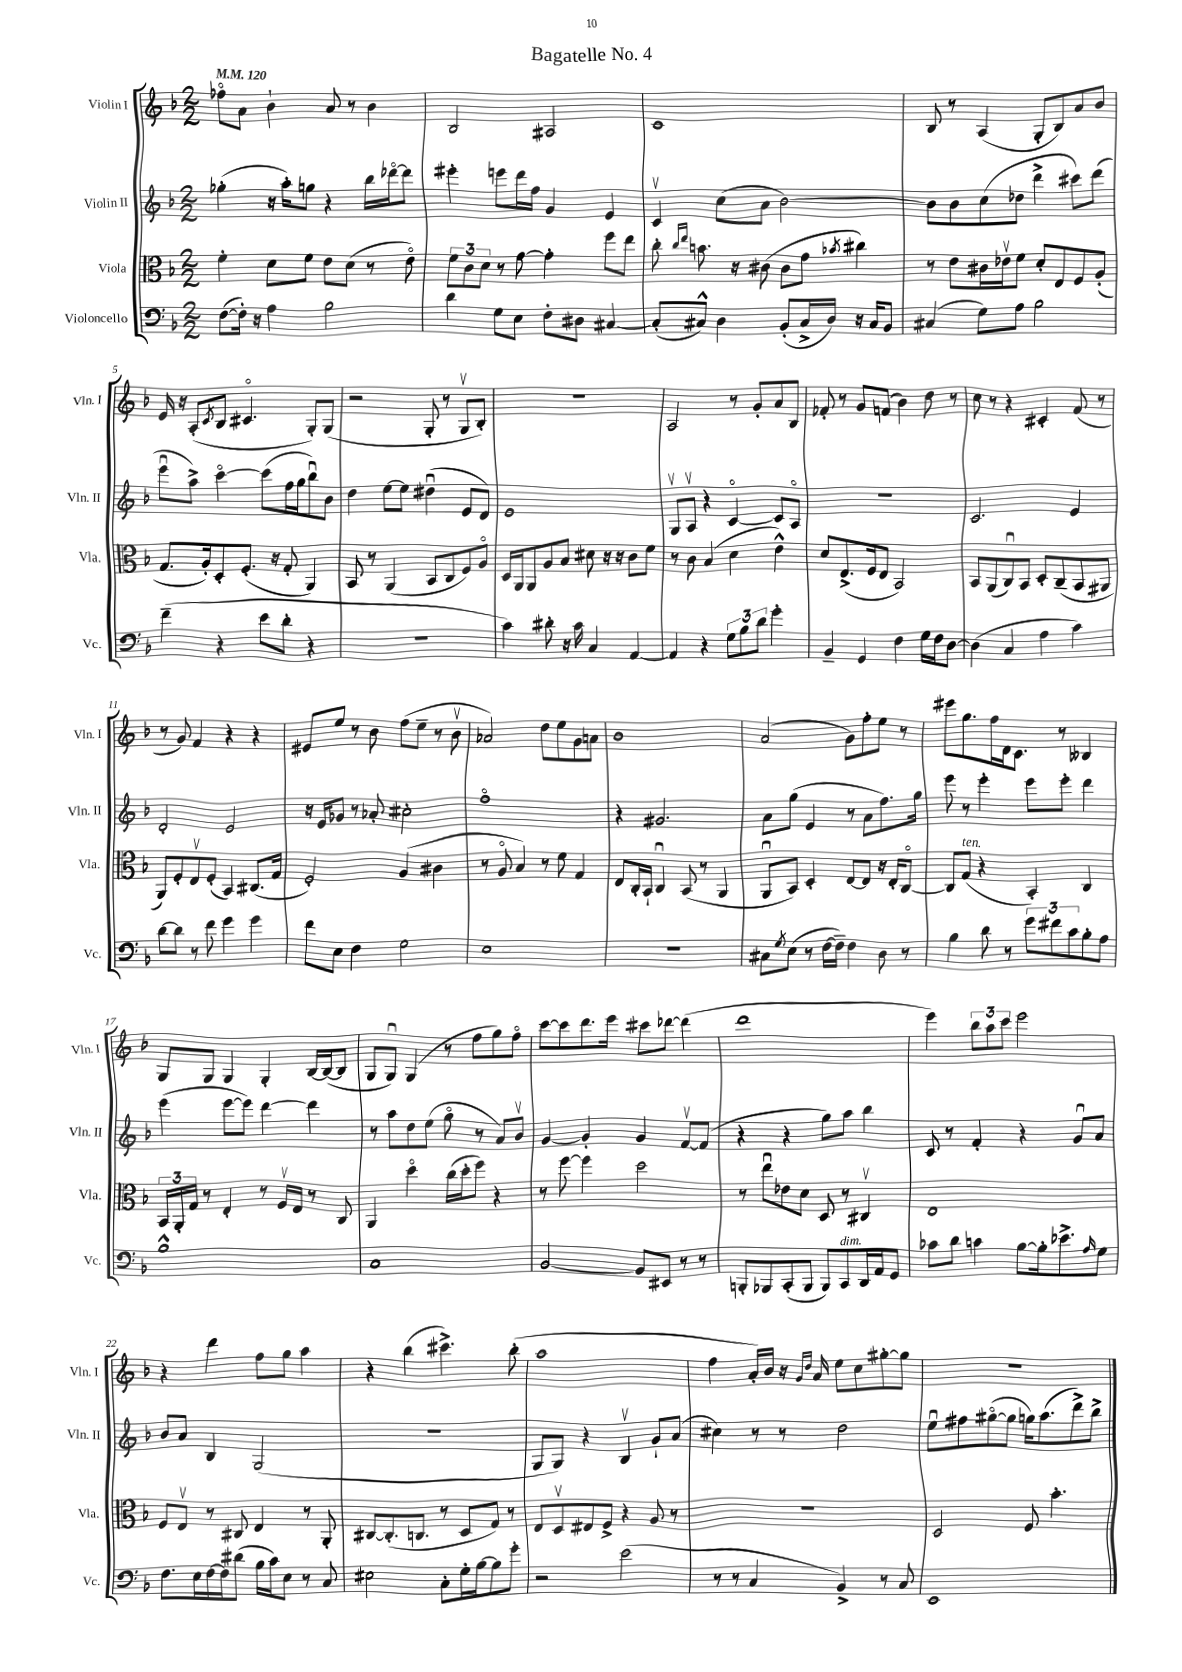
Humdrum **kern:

**kern	**kern	**kern	**kern
*part4	*part3	*part2	*part1
*staff4	*staff3	*staff2	*staff1
*I"Violoncello	*I"Viola	*I"Violin II	*I"Violin I
*I'Vc.	*I'Vla.	*I'Vln. II	*I'Vln. I
*clefF4	*clefC3	*clefG2	*clefG2
*k[b-]	*k[b-]	*k[b-]	*k[b-]
*M2/2	*M2/2	*M2/2	*M2/2
*MM120	*MM120	*MM120	*MM120
=1	=1	=1	=1
([8F\L	4f'\	(4gg-X'\	8ff-X\L
16F'\Jk])	.	.	8a\J
16r	.	.	.
4A\	8d\L	16r	4b-`\
.	.	16aa'\KL)	.
.	8f\J	8ggn\J	.
2B-\	8e\L	4r	8a/
.	(8d\J	.	8r
.	8r	16bb-\LL	4b-\
.	.	[16ddd-X\J	.
.	8e\)	8ddd-\J]	.
=2	=2	=2	=2
4d\	12f\L	4eee#X'\	2B-/
.	12c\	.	.
.	12d\J	.	.
8G\L	8r	8eeen\L	.
8E\J	[8g\	16ddd\L	.
.	.	16ff\JJ	.
8F'\L	4g'\]	4g/	2A#X/
8D#X\J	.	.	.
[4C#X/	8ff\L	4e/	.
.	8ee\J	.	.
=3	=3	=3	=3
(8C#'/L]	8cc'\	4cv/	1c
.	16qqcc/LL	.	.
.	16qqee/JJ	.	.
8C#X^^/J)	8.bn\	.	.
4D\	.	(8cc\L	.
.	16r	.	.
.	(8c#X\	8a\J	.
(8BB-'/L	8c#\L	[2b-\)	.
16C#^/L	8g\J	.	.
16D/JJ)	.	.	.
.	8qb-X/	.	.
16r	4cc#X\)	.	.
16C#/KL	.	.	.
8BB-/J	.	.	.
=4	=4	=4	=4
(4C#X/	8r	8b-\L]	8B-/
.	8e\L	8b-\	8r
8G\L)	16c#X\L	(8cc\	(4A/
.	16e-Xv\J	.	.
8A\J	8f\J	8dd-X\J	.
2B-\	8d'/L	4ddd^\	8G'/L
.	8E/	.	8B-/)
.	8F/	8ccc#X\L)	8a/
.	(8A'/J	(8ddd\J	8b-/J
!!LO:LB:g=z
=5	=5	=5	=5
(4f~\	8.G/L	8eeeu\L	16e/
.	.	.	16r
.	.	8aa^\J)	(8A'/L
.	16A'/k)	.	.
.	.	.	8qc/
4r	8D'/	[4ccc\	8B-/J
.	(8.F'/J	.	4.c#X/
8e\L	.	(8ccc\L]	.
.	16r	.	.
8d'\J	8G'/	16ff\L	.
.	.	16gg\J	.
4r	4AA/)	8bb-u\)	8G'/L)
.	.	8b-\J	(8G/J
=6	=6	=6	=6
1r	8BB-/	4dd\	2r
.	8r	.	.
.	(4AA/	[8ee\L	.
.	.	8ee\J]	.
.	8BB-/L	(4dd#Xu\	8G'/
.	8C/	.	8r
.	8F/)	8e/L	8Gv/L
.	8A/J	8d/J)	8B-'/J)
=7	=7	=7	=7
4c\)	16D/LL	1e	1r
.	16AA/J	.	.
.	8AA/	.	.
8d#X'\	8A/	.	.
16r	8B-/J	.	.
16c\	.	.	.
4C/	8d#X\	.	.
.	16r	.	.
.	16r	.	.
[4AA/	8c\L	.	.
.	8f\J	.	.
=8	=8	=8	=8
4AA/]	8r	8Gv/L	2A/
.	8c\	8Av/J	.
4r	(4B-/	4r	.
12G\L	4d\	[4c/	8r
12B-\	.	.	.
.	.	.	8g'/L
12d\J	.	.	.
4g'\	4e^^\)	8c/L]	8a/
.	.	8A/J	8B-/J
=9	=9	=9	=9
4BB-~/	8d/L	1r	8f-X'/
.	(8.E^/	.	8r
4GG/	.	.	8g/L
.	16F/k	.	.
.	8E/J	.	(8fn/J
4F\	2BB-/)	.	4b-\)
16G\LL	.	.	8dd\
16F\J	.	.	.
[8D\J	.	.	8r
=10	=10	=10	=10
(4D\]	8BB-/L	2.c/	8cc\
.	(8AA/	.	8r
4C/	8Cu/)	.	4r
.	8BB-/J	.	.
4A\	8D'/L	.	4c#X'/
.	(8C~/	.	.
4c\)	8BB-/	4e/	(8f/
.	8AA#X/J	.	8r
!!LO:LB:g=z
=11	=11	=11	=11
[8d\L	8AA/L)	2d'/	8r
8d\J]	8F'/	.	8g/)
8r	8Ev/	.	4f/
8f\	(8F'/J	.	.
4g\	4BB-/)	2e/	4r
4g\	(8.C#X/L	.	4r
.	16G/Jk	.	.
=12	=12	=12	=12
8f\L	2F'/)	16r	8e#X/L
.	.	16e/KL	.
8E\J	.	8g-X/J	8ee/J
4F\	.	8r	8r
.	.	8a-X'/	8b-\
2G\	(4A/	2cc#X'\	(8ff\L
.	.	.	8ee~\J
.	4c#X\	.	8r
.	.	.	8b-v\
=13	=13	=13	=13
1E	8r	1ff	2a-X/)
.	8A/	.	.
.	4B-/)	.	.
.	8r	.	8dd\L
.	8f\	.	8ee\
.	4G/	.	8g\
.	.	.	8an\J
=14	=14	=14	=14
1r	8E/L	4r	1b-
.	16C'/L	.	.
.	16BB-`/JJ	.	.
.	4Cu/	2.g#X/	.
.	(8BB-/	.	.
.	8r	.	.
.	4AA/	.	.
=15	=15	=15	=15
8C#X\L	8AAu/L	8a\L	(2a/
8qG/	.	.	.
(8E\J	8BB-/J)	(8gg\J	.
8r	4D'/	4e/	.
[16F\LL	.	.	.
16F~\JJ])	.	.	.
4F\	[8E/L	8r	8g\L)
.	8E/J]	8a\L	8ff'\
8D\	16r	8.ff\)	8ee\J
.	16E'/KL	.	.
8r	[8C/J	.	8r
.	.	16gg\Jk	.
=16	=16	=16	=16
4B-\	8C/L]	8eee\	8eee#X\L
!	!LO:TX:a:i:t=ten.	!	!
.	(8G/J	8r	8.gg\
8d\	4r	4eee'\	.
.	.	.	16ff\L
8r	.	.	16d\J
.	.	.	8.c\J
12g\L	4BB-'/)	8eee\L	.
12f#X\	.	.	.
.	.	8eee'\J	8r
12c\	.	.	.
8B-'\	4C/	4ddd\	4B--X/
8A\J	.	.	.
!!LO:LB:g=z
=17	=17	=17	=17
1B-^^	24BB-/LL	(4eee\	8G/L
.	24AA'/	.	.
.	24G/JJ	.	.
.	8r	.	8G/J
.	4E'/	[8eee\L	4G/
.	.	8eee\J])	.
.	8r	[4ddd\	4G'/
.	16Fv/LL	.	.
.	16E/JJ	.	.
.	8r	4ddd\]	[16B-/LL
.	.	.	(16B-/J_
.	8C/	.	8B-/J]
=18	=18	=18	=18
1C	4AA/	8r	8G/L
.	.	8aa\L	8Gu/J)
.	4dd\	8dd\	(4G/
.	.	(8ee\J	.
.	(16cc\LL	8gg\	8r
.	16dd'\J	.	.
.	8ff\J)	8r	8ff\L
.	4r	8a/L)	8gg\)
.	.	8b-v/J	8ff\J
=19	=19	=19	=19
[2BB-/	8r	[4g/	[8ccc\L
.	[8ff\	.	8ccc\]
.	4ff\]	4g'/]	8.ddd\
.	.	.	16eee\Jk
8BB-/L]	2dd\	4g/	8ccc#X\L
8EE#X/J	.	.	[8ddd-X\J
8r	.	[8fv/L	(4ddd-\]
8r	.	(8f/J]	.
=20	=20	=20	=20
8BBBn'/L	8r	4r	1ddd
8BBB-X/	8eeu\L	.	.
(8CC'/	8e-X\	4r	.
8BBB-/J	8d\J	.	.
8BBB-/L)	8D/	8gg\L)	.
!LO:TX:a:i:t=dim.	!	!	!
8CC/	8r	8aa\J	.
16DD/L	4C#Xv/	4bb-\	.
16AA/J	.	.	.
8GG/J	.	.	.
=21	=21	=21	=21
8c-X\L	1E	8c/	4eee\)
8d\J	.	8r	.
4cn\	.	4f'/	12bb-\L
.	.	.	12aa\
.	.	.	12ccc\J
[8B-\L	.	4r	2eee\
16B-'\k]	.	.	.
8.e-X^\	.	.	.
.	.	8gu/L	.
16qqA/	.	.	.
8G\J	.	8a/J	.
!!LO:LB:g=z
=22	=22	=22	=22
8.F\L	8F/L	8b-/L	4r
.	8Ev/J	8a/J	.
16E\L	.	.	.
[16F\	8r	4B-/	4ddd\
16F\J]	.	.	.
(8d#X\J	8C#X/	.	.
16B-\LL	4E/	(2G/	8ff\L
16c\J)	.	.	.
8E\J	.	.	8gg\J
8r	8r	.	4aa\
8C/	8AA'/	.	.
=23	=23	=23	=23
2E#X\	[8C#X/L	1r	4r
.	(8.C#'/]	.	.
.	.	.	(4bb-\
.	8.Cn/J	.	.
8C'\L	8r	.	4.ccc#X^\)
16G'\L	8D/L	.	.
[16B-\J	.	.	.
8B-\]	8G/J)	.	.
8g'\J	8r	.	(8bb-'\
=24	=24	=24	=24
2r	8E/L	8G/L	1aa
.	8Dv/	8G/J)	.
.	8E#X/	4r	.
.	8F^/J	.	.
(2e\	4r	4B-v/	.
.	8A/	8g`/L	.
.	8r	(8a/J	.
=25	=25	=25	=25
8r	1r	4cc#X\)	4ff\
8r	.	.	.
4C/	.	8r	16a'/LL)
.	.	.	16b-/JJ
.	.	8r	16r
.	.	.	16qqg/LL
.	.	.	16qqdd/JJ
.	.	.	16a/
4BB-^/)	.	2dd\	8ee\L
.	.	.	8cc\
8r	.	.	[8gg#X'\
8C/	.	.	8gg#\J]
=26	=26	=26	=26
1EE	2D/	8eeu\L	1r
.	.	8ff#X\	.
.	.	([8gg#X\	.
.	.	8gg#\J]	.
.	8F/	16ggn\KL)	.
.	.	(8.aa\	.
.	4.b-'\	.	.
.	.	8ddd^\)	.
.	.	8bb-^\J	.
==	==	==	==
*-	*-	*-	*-
